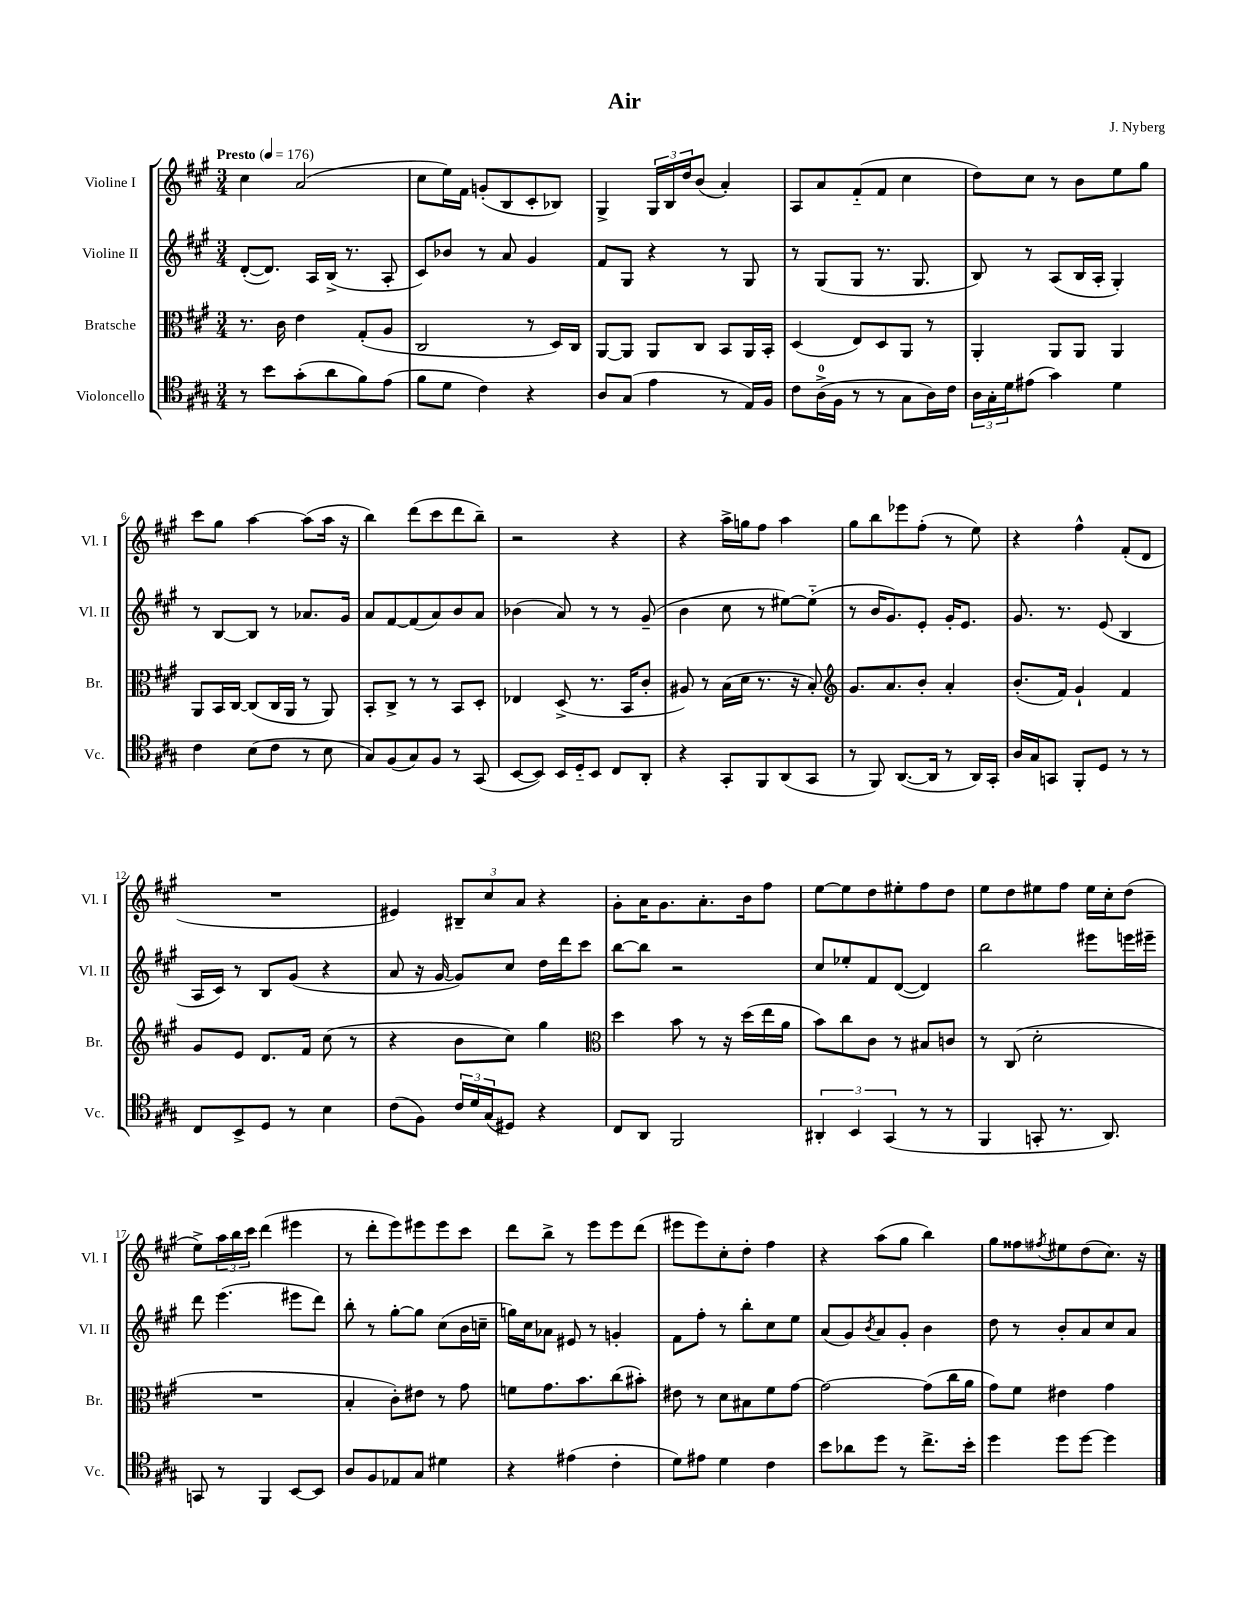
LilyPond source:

\header { title = "Air" composer = "J. Nyberg" }
<<
\new StaffGroup <<
\new Staff = "s0" \with { instrumentName = "Violine I" shortInstrumentName = "Vl. I" } {
    \clef treble \key a \major \numericTimeSignature \time 3/4 \tempo "Presto" 4 = 176
    cis''4 a'2( |
    cis''8 e''16) fis'16 g'8-.( b8 cis'8-. bes8) |
    gis4-> \tuplet 3/2 { gis16 b16 d''16 } b'8( a'4-.) |
    a8 a'8 fis'8-_( fis'8 cis''4 |
    d''8) cis''8 r8 b'8 e''8 gis''8 |
    cis'''8 gis''8 a''4~ a''8( a''16 r16 |
    b''4) d'''8( cis'''8 d'''8 b''8--) |
    r2 r4 |
    r4 a''16-> g''16 fis''8 a''4 |
    gis''8 b''8 ees'''8 fis''8-.( r8 e''8) |
    r4 fis''4-^ fis'8-.( d'8 |
    R2. |
    eis'4) \tuplet 3/2 { bis8-- cis''8 a'8 } r4 |
    gis'8-. a'16 gis'8. a'8.-. b'16 fis''8 |
    e''8~ e''8 d''8 eis''8-. fis''8 d''8 |
    e''8 d''8 eis''8 fis''8 eis''16 cis''16-. d''8( |
    e''8->) \tuplet 3/2 { a''16 b''16 cis'''16 } d'''4( eis'''4 |
    r8 d'''8-. e'''8) eis'''8 eis'''8 cis'''8 |
    d'''8 b''8-> r8 e'''8 e'''8 d'''8( |
    eis'''8 eis'''8) cis''8-. d''8-. fis''4 |
    r4 a''8( gis''8 b''4) |
    gis''8 fisis''8 \acciaccatura { fis''8 } eis''8 d''8( cis''8.) r16 \bar "|." |
}
\new Staff = "s1" \with { instrumentName = "Violine II" shortInstrumentName = "Vl. II" } {
    \clef treble \key a \major \numericTimeSignature \time 3/4
    d'8~-.( d'8.) a16 b16->( r8. a8-. |
    cis'8) bes'8 r8 a'8 gis'4 |
    fis'8 gis8 r4 r8 gis8 |
    r8 gis8( gis8 r8. gis8. |
    b8) r8 a8( b16 a16-. gis4-.) |
    r8 b8~ b8 r8 aes'8. gis'16 |
    a'8 fis'8~ fis'8( a'8) b'8 a'8 |
    bes'4( a'8) r8 r8 gis'8--( |
    b'4 cis''8 r8 eis''8~) eis''8-_( |
    r8 b'16 gis'8.) e'8-. gis'16-. e'8. |
    gis'8. r8. e'8( b4 |
    a16 cis'16) r8 b8 gis'8( r4 |
    a'8 r16 gis'16~ gis'8) cis''8 d''16 d'''16 cis'''8 |
    b''8~ b''8 r2 |
    cis''8 ees''8-. fis'8 d'8~( d'4) |
    b''2 eis'''8 e'''16 eis'''16-- |
    d'''8 e'''4.( eis'''8 d'''8) |
    b''8-. r8 gis''8~-. gis''8 cis''8( b'16 c''16-- |
    g''16) cis''16 aes'8 eis'8 r8 g'4-. |
    fis'8 fis''8-. r8 b''8-. cis''8 e''8 |
    a'8( gis'8) \acciaccatura { b'8 } a'8 gis'8-. b'4 |
    d''8 r8 b'8-. a'8 cis''8 a'8 \bar "|." |
}
\new Staff = "s2" \with { instrumentName = "Bratsche" shortInstrumentName = "Br." } {
    \clef alto \key a \major \numericTimeSignature \time 3/4
    r8. cis'16 e'4 gis8-.( a8 |
    cis2 r8 d16) cis16 |
    a,8~ a,8 a,8 cis8 b,8 a,16 b,16-. |
    d4( e8) d8 a,8 r8 |
    a,4-. a,8 a,8 a,4 |
    a,8 b,16 cis16~ cis8( cis16 a,16 r8 a,8) |
    b,8-. cis8-> r8 r8 b,8 d8-. |
    ees4 d8->( r8. b,16 cis'8-. |
    ais8) r8 b16( d'16 r8. r16 b8-.) |
    \clef treble gis'8. a'8. b'8-. a'4-. |
    b'8.-.( fis'16) gis'4-! fis'4 |
    gis'8 e'8 d'8. fis'16 cis''8( r8 |
    r4 b'8 cis''8) gis''4 |
    \clef alto d''4 b'8 r8 r16 d''16( e''16 a'16 |
    b'8) cis''8 cis'8 r8 bis8 c'8 |
    r8 cis8( d'2-. |
    R2. |
    b4-. cis'8-.) eis'8 r8 gis'8 |
    f'8 gis'8. b'8. cis''8( bis'8-.) |
    eis'8 r8 d'8 bis8 fis'8 gis'8~ |
    gis'2~ gis'8( cis''16 a'16 |
    gis'8) fis'8 eis'4 gis'4 \bar "|." |
}
\new Staff = "s3" \with { instrumentName = "Violoncello" shortInstrumentName = "Vc." } {
    \clef tenor \key a \major \numericTimeSignature \time 3/4
    r8 b'8 gis'8-.( a'8 fis'8) e'8( |
    fis'8 d'8 cis'4) r4 |
    a8 gis8( e'4 r8 e16) fis16 |
    cis'8 a16-0->( fis16 r8 r8 gis8 a16) cis'16 |
    \tuplet 3/2 { a16 gis16-. d'16 } eis'8( gis'4) d'4 |
    cis'4 b8( cis'8 r8 b8 |
    gis8) fis8( gis8) fis8 r8 gis,8( |
    b,8~ b,8) b,16 d16-_ b,8 cis8 a,8-. |
    r4 gis,8-. fis,8 a,8( gis,8 |
    r8 fis,8) a,8.~( a,16 r8 a,16) gis,16-. |
    a16 gis16 g,8 fis,8-. d8 r8 r8 |
    cis8 b,8-> d8 r8 b4 |
    cis'8( fis8) \tuplet 3/2 { cis'16 d'16 gis16( } dis8) r4 |
    cis8 a,8 fis,2 |
    \tuplet 3/2 { ais,4-. b,4 gis,4( } r8 r8 |
    fis,4 g,8-. r8. a,8.) |
    g,8 r8 fis,4 b,8~ b,8 |
    a8 fis8 ees8 gis8 dis'4 |
    r4 eis'4( cis'4-. |
    d'8) eis'8 d'4 cis'4 |
    b'8 aes'8 d''8 r8 cis''8.-> b'16-. |
    d''4 d''8 d''8~ d''4 \bar "|." |
}
>>
>>
